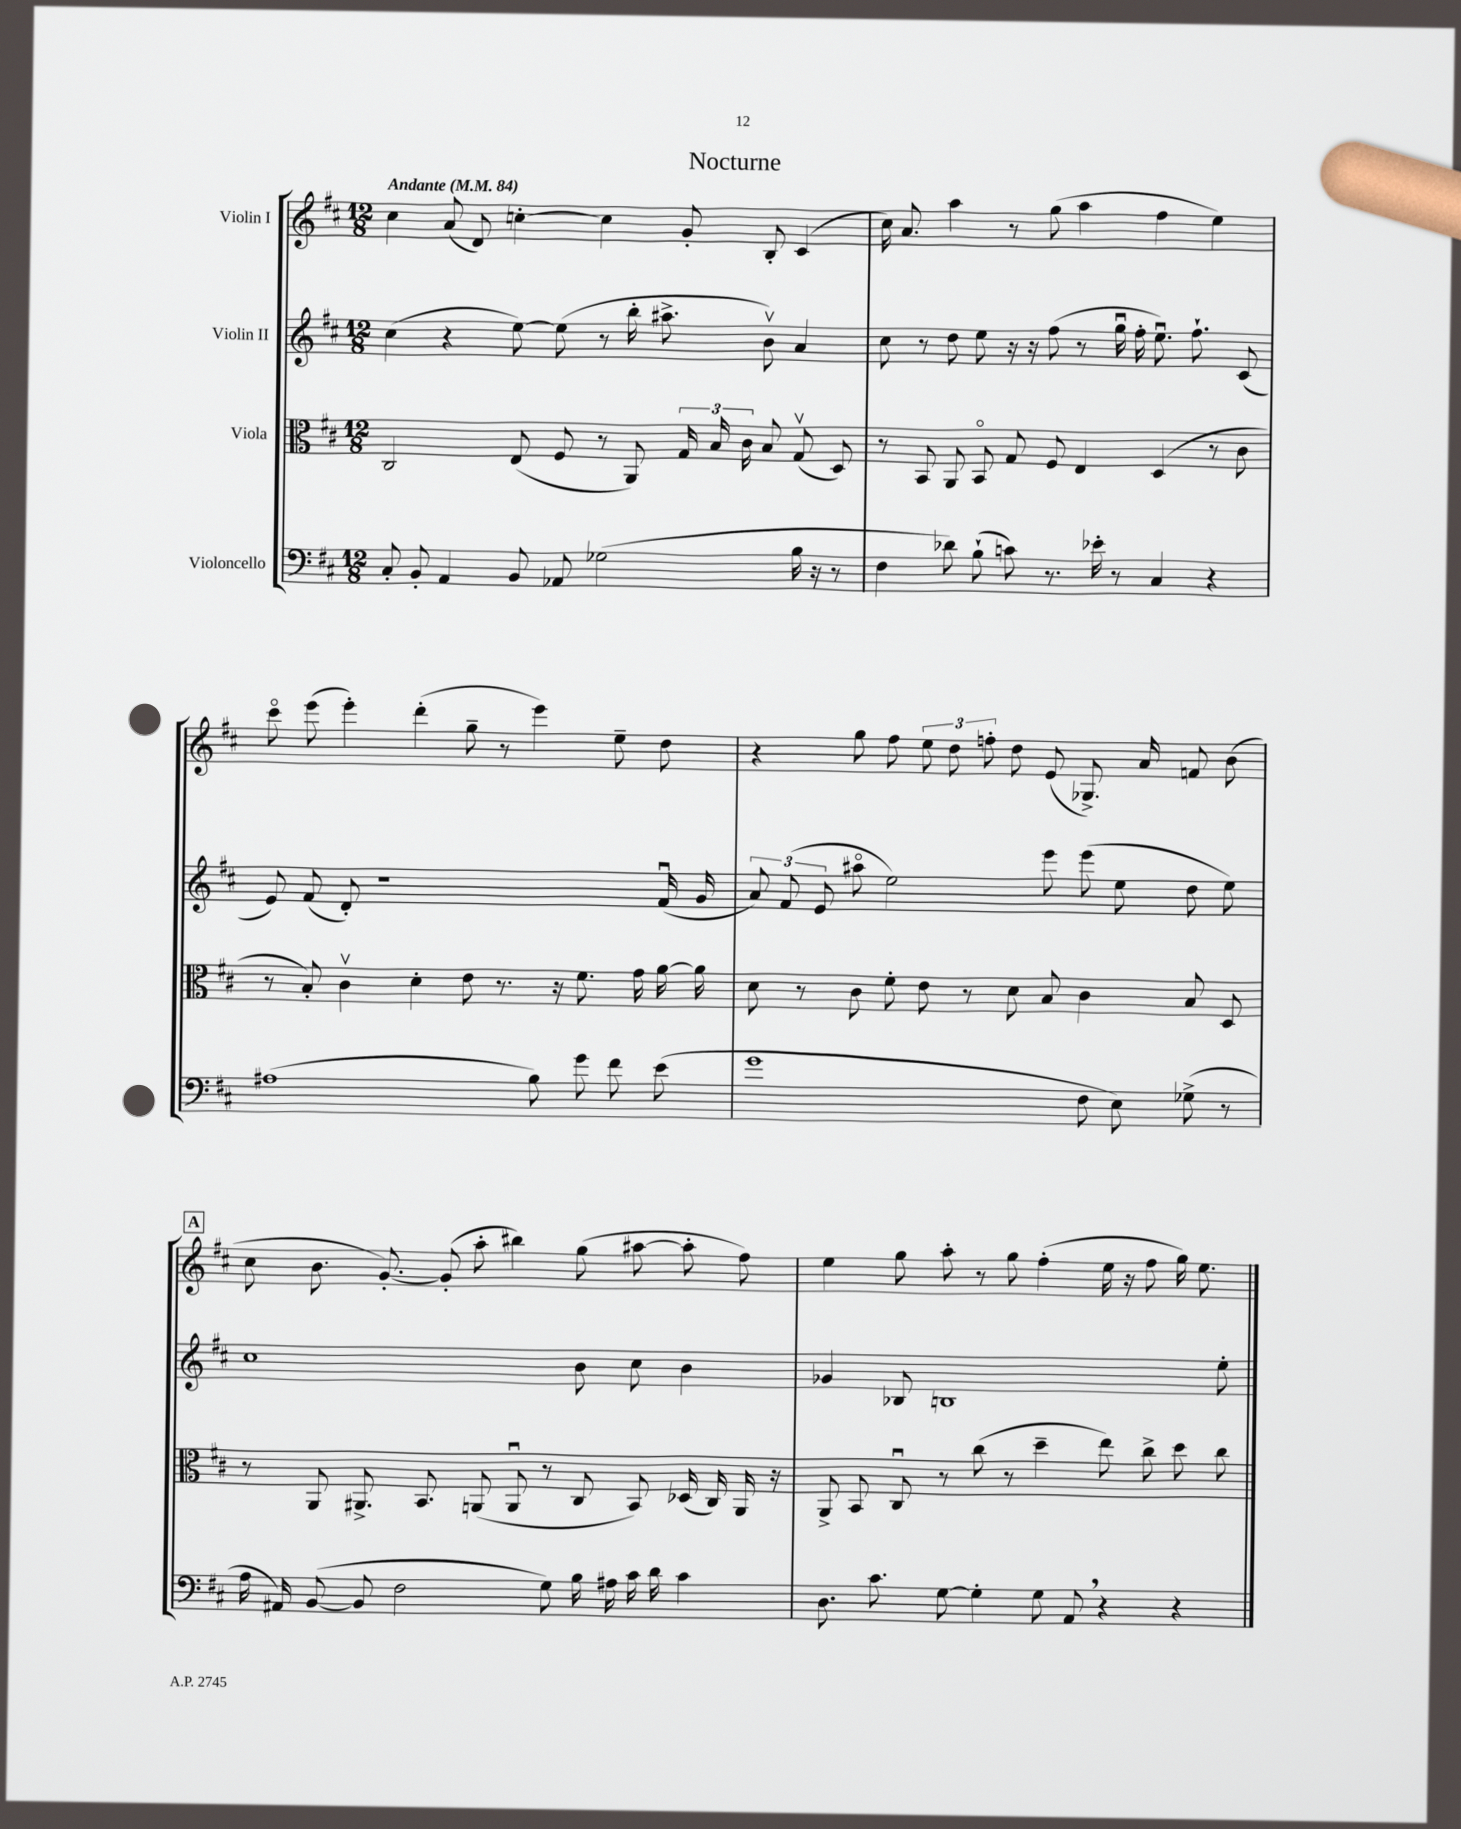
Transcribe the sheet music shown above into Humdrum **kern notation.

**kern	**kern	**kern	**kern
*staff4	*staff3	*staff2	*staff1
*clefF4	*clefC3	*clefG2	*clefG2
*k[f#c#]	*k[f#c#]	*k[f#c#]	*k[f#c#]
*M12/8	*M12/8	*M12/8	*M12/8
*MM84	*MM84	*MM84	*MM84
8C#'/	2C#/	(4cc#\	4cc#\
8BB'/	.	.	.
4AA/	.	4r	(8a/
.	.	.	8d/)
8BB/	(8E/	[8ee\)	[4cc'\
8AA-/	8F#/	(8ee\]	.
(2G-\	8r	8r	4cc\]
.	8AA/)	16bb'\	.
.	.	8.aa#^\	.
.	24G/	.	8g'/
.	24B/	.	.
.	24c#\	.	.
.	8B/	8bv\)	8B'/
16B\	(8Gv/	4a/	(4c#/
16r	.	.	.
8r	8D/)	.	.
=	=	=	=
4F#\	8r	8cc#\	16cc#\)
.	.	.	8.a/
.	8BB/	8r	.
8d-\)	8AA/	8dd\	4aa\
(8B`\	8BBo/	8ee\	.
8c\)	8G/	16r	8r
.	.	16r	.
8.r	8F#/	(8ff#\	(8gg\
.	4E/	8r	4aa\
16e-'\	.	.	.
8r	.	16ggu\	.
.	.	16ff#'\	.
4C#/	(4D/	8.eeu\)	4ff#\
.	.	8.ff#`\	.
4r	8r	.	4ee\)
.	8c#\	(8c#/	.
=	=	=	=
(1A#	8r	8e/)	8ccc#o\
.	8B'/)	(8f#/	(8eee\
.	4c#v\	8d'/)	4eee'\)
.	.	1r	.
.	4d'\	.	(4ddd'\
.	8e\	.	8gg~\
.	8.r	.	8r
8B\)	.	.	4eee\)
.	16r	.	.
8g\	8.f#\	.	.
8f#\	.	.	8ee~\
.	16g\	.	.
(8e\	[16a\	(16f#u/	8dd\
.	16a\]	16g/	.
=	=	=	=
1g	8d\	12a/)	4r
.	.	(12f#/	.
.	8r	.	.
.	.	12e/	.
.	8c#\	8aa#o\	8gg\
.	8f#'\	2ee\)	8ff#\
.	8e\	.	12ee\
.	.	.	12dd\
.	8r	.	.
.	.	.	12ff'\
.	8d\	.	8dd\
.	8B/	8eee\	(8e/
8F#\	4c#\	(8eee\	8.G-^/)
8E\)	.	8ee\	.
.	.	.	16a/
(8G-^\	8B/	8dd\	8f/
8r	8D/	8ee\)	(8b\
=	=	=	=
16A\	8r	1cc#	8cc#\
16AA#/)	.	.	.
([8BB/	8AA/	.	8.b\
8BB/]	8.AA#^/	.	.
.	.	.	[8.g'/)
2F#\	.	.	.
.	8.BB/	.	.
.	.	.	(8g'/]
.	(8AA/	.	8aa'\
.	8AAu/	.	4bb#\)
8G\)	8r	.	.
16B\	8C#/	8b\	(8gg\
16A#\	.	.	.
16c#\	8BB/)	8cc#\	[8aa#\
16d\	.	.	.
4c#\	(16D-/	4b\	8aa#'\]
.	16C#/)	.	.
.	16AA/	.	8ff#\)
.	16r	.	.
=	=	=	=
8.D\	8AA^/	4g-/	4ee\
.	8BB/	.	.
8.c#\	.	.	.
.	8C#u/	8B-/	8gg\
[8G\	8r	1B	8aa'\
4G'\]	(8cc#\	.	8r
.	8r	.	8gg\
8G\	4dd~\	.	(4ff#'\
8AA/	.	.	.
4r	8ee\)	.	16ee\
.	.	.	16r
.	8cc#^\	.	8ff#\
4r	8dd\	.	16gg\)
.	.	.	8.ee\
.	8cc#\	8ee'\	.
==	==	==	==
*-	*-	*-	*-
